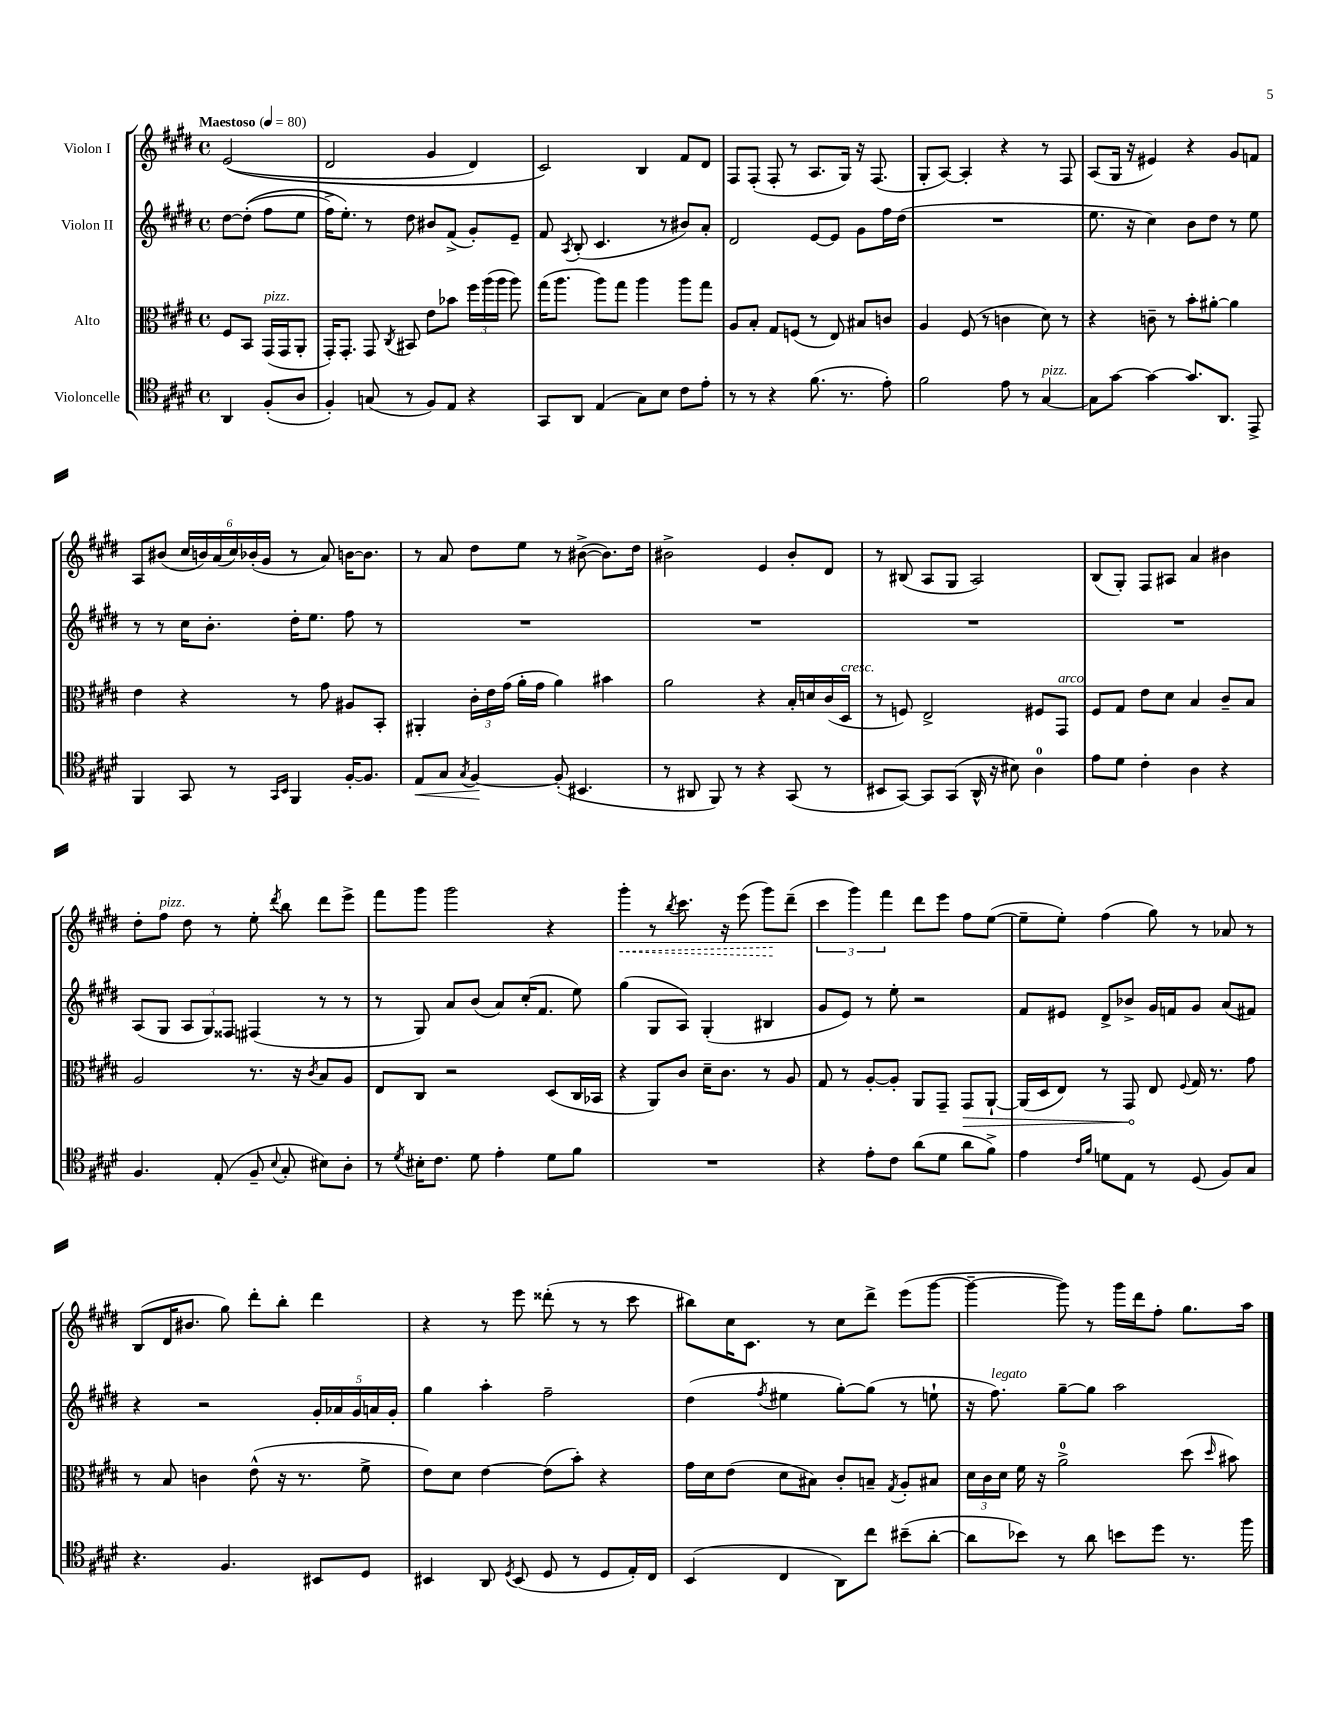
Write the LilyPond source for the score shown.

<<
\new StaffGroup <<
\new Staff = "s0" \with { instrumentName = "Violon I" } {
    \clef treble \key e \major \defaultTimeSignature \time 4/4 \partial 2 \tempo "Maestoso" 4 = 80
    \autoBeamOff e'2(\( |
    dis'2 gis'4 dis'4) |
    cis'2\) b4 fis'8[ dis'8] |
    fis8[ fis8]-.( fis8-. r8 a8.[ gis16]) r16 fis8.( |
    gis8[-. a8]~) a4-. r4 r8 fis8 |
    a8[( gis16] r16 eis'4) r4 gis'8[ f'8] |
    a8[ bis'8]( \tuplet 6/4 { cis''16[ b'16) a'16( cis''16) bes'16-.( gis'16] } r8 a'8) b'16[~ b'8.] |
    r8 a'8 dis''8[ e''8] r8 bis'8~->( bis'8.[) dis''16] |
    bis'2-> e'4 bis'8[-. dis'8] |
    r8 bis8( a8[ gis8] a2) |
    b8[( gis8]-.) fis8[ ais8] a'4 bis'4 |
    dis''8[-. fis''8]^\markup { \italic "pizz." } dis''8 r8 e''8-. \acciaccatura { dis'''8 } b''8 dis'''8[ e'''8]-> |
    fis'''8[ gis'''8] gis'''2 r4 |
    \once \override Hairpin.style = #'dashed-line gis'''4-.\< r8 \acciaccatura { b''8 } cis'''8. r16 e'''8( gis'''8[\!) dis'''8]--( |
    \tuplet 3/2 { cis'''4 gis'''4) fis'''4 } dis'''8[ e'''8] fis''8[ e''8]~( |
    e''8[-- e''8]-.) fis''4( gis''8) r8 aes'8 r8 |
    b8[( dis'16 bis'8.] gis''8) dis'''8[-. b''8]-. dis'''4 |
    r4 r8 e'''8 disis'''8-.( r8 r8 cis'''8 |
    bis''8[) cis''16 cis'8.] r8 cis''8[ dis'''8]-> e'''8[( gis'''8]~ |
    gis'''4~-- gis'''8) r8 gis'''16[ dis'''16 fis''8]-. gis''8.[ a''16] \bar "|." |
}
\new Staff = "s1" \with { instrumentName = "Violon II" } {
    \clef treble \key e \major \defaultTimeSignature \time 4/4 \partial 2
    \autoBeamOff dis''8[~ dis''8]-.(\( fis''8[ e''8] |
    fis''16[->) e''8.]-.\) r8 dis''8 bis'8[ fis'8]->( gis'8[-.) e'8]-- |
    fis'8 \acciaccatura { a8 } b8-.( cis'4. r8 bis'8[) a'8]-. |
    dis'2 e'8[~ e'8] gis'8[ fis''16 dis''16]( |
    R1 |
    e''8. r16 cis''4) b'8[ dis''8] r8 e''8 |
    r8 r8 cis''16[ b'8.]-. dis''16[-. e''8.] fis''8 r8 |
    R1 |
    R1 |
    R1 |
    R1 |
    a8[( gis8] \tuplet 3/2 { a8[ gis8) fisis8] } fis4( r8 r8 |
    r8 gis8) a'8[ b'8]( a'8[) cis''16-.( fis'8.] e''8) |
    gis''4( gis8[ a8]) gis4-.( bis4 |
    gis'8[ e'8]) r8 e''8-. r2 |
    fis'8[ eis'8] dis'8[-> bes'8]-> gis'16[ f'16 gis'8] a'8[( fis'8]) |
    r4 r2 \tuplet 5/4 { gis'16[-. aes'16 gis'16 a'16 gis'16]-. } |
    gis''4 a''4-. fis''2-- |
    dis''4( \acciaccatura { fis''8 } eis''4 gis''8[~-.) gis''8]( r8 e''8-! |
    r16 fis''8.^\markup { \italic "legato" }) gis''8[~-- gis''8] a''2 \bar "|." |
}
\new Staff = "s2" \with { instrumentName = "Alto" } {
    \clef alto \key e \major \defaultTimeSignature \time 4/4 \partial 2
    \autoBeamOff fis8[ b,8] gis,16[^\markup { \italic "pizz." }( gis,16 a,8]-. |
    gis,16[-.) gis,8.]-. gis,8 \acciaccatura { cis8 } bis,8 e'8[ bes'8] \tuplet 3/2 { fis''16[ a''16( a''16] } a''8) |
    gis''16[( a''8.] a''8[) gis''8] a''4 a''8[ gis''8] |
    a8[ b8]-. gis8[ f8]( r8 e8) bis8[ c'8] |
    a4 fis8( r8 c'4 dis'8) r8 |
    r4 c'8-- r8 b'8[-. ais'8]~-. ais'4 |
    e'4 r4 r8 gis'8 ais8[ b,8]-. |
    ais,4-. \tuplet 3/2 { cis'16[-. e'16 gis'16]( } a'16[-. gis'16] a'4) bis'4 |
    a'2 r4 b16[-. d'16 cis'16( dis16]^\markup { \italic "cresc." } |
    r8 f8) e2-> fis8[ gis,8]^\markup { \italic "arco" } |
    fis8[ gis8] e'8[ dis'8] b4 cis'8[-- b8] |
    a2 r8. r16 \acciaccatura { cis'8 } b8[ a8] |
    e8[ cis8] r2 dis8[( cis16 bes,16] |
    r4 a,8[) cis'8] dis'16[-- cis'8.] r8 a8 |
    gis8 r8 a8[~-. a8]-. a,8[ gis,8]-- \once \override Hairpin.circled-tip = ##t gis,8[\> a,8]~-! |
    a,16[( dis16 e8]) r8 gis,8\! e8 \appoggiatura { fis8 } gis16 r8. gis'8 |
    r8 b8 c'4 e'8-^( r16 r8. fis'8-> |
    e'8[) dis'8] e'4~ e'8[( b'8]-.) r4 |
    gis'16[ dis'16 e'8]( dis'8[ bis8]) cis'8[-. b8]-- \acciaccatura { gis8 } a8[-. bis8] |
    \tuplet 3/2 { dis'16[ cis'16 dis'16] } fis'16 r16 a'2-0-> dis''8( \grace { dis''16 } bis'8) \bar "|." |
}
\new Staff = "s3" \with { instrumentName = "Violoncelle" } {
    \clef tenor \key e \major \defaultTimeSignature \time 4/4 \partial 2
    \autoBeamOff a,4 fis8[-.( a8] |
    fis4-.) g8( r8 fis8[) e8] r4 |
    gis,8[ a,8] e4( gis8[) b8] cis'8[ e'8]-. |
    r8 r8 r4 fis'8.( r8. e'8-.) |
    fis'2 e'8 r8 gis4~^\markup { \italic "pizz." } |
    gis8[ gis'8]~ gis'4~ gis'8.[ a,8.] e,8-> |
    fis,4 gis,8 r8 \grace { gis,16[ b,16] } fis,4 fis16[~-. fis8.] |
    e8[\< gis8] \acciaccatura { gis8 } fis4~\! fis8-.( bis,4. |
    r8 ais,8 fis,8) r8 r4 gis,8( r8 |
    bis,8[ gis,8]~) gis,8[ gis,8]( a,16-^ r16 bis8) a4-0 |
    e'8[ dis'8] cis'4-. a4 r4 |
    fis4. e8-.( fis8-- \appoggiatura { b8 } gis8-. bis8[) a8]-. |
    r8 \acciaccatura { dis'8 } bis16[-. cis'8.] dis'8 e'4-. dis'8[ fis'8] |
    R1 |
    r4 e'8[-. cis'8] a'8[( dis'8] a'8[ fis'8]->) |
    e'4 \grace { cis'16[ fis'16] } d'8[ e8] r8 dis8( fis8[) gis8] |
    r4. fis4. bis,8[ dis8] |
    bis,4 a,8 \acciaccatura { dis8 } bis,8( dis8 r8 dis8[ e16-.) cis16] |
    b,4( cis4 a,8[) cis''8] bis'8[--( a'8]~-. |
    a'8[ bes'8]) r8 a'8 b'8[ dis''8] r8. fis''16 \bar "|." |
}
>>
>>
\layout { \context { \Score \remove "Bar_number_engraver" } }
